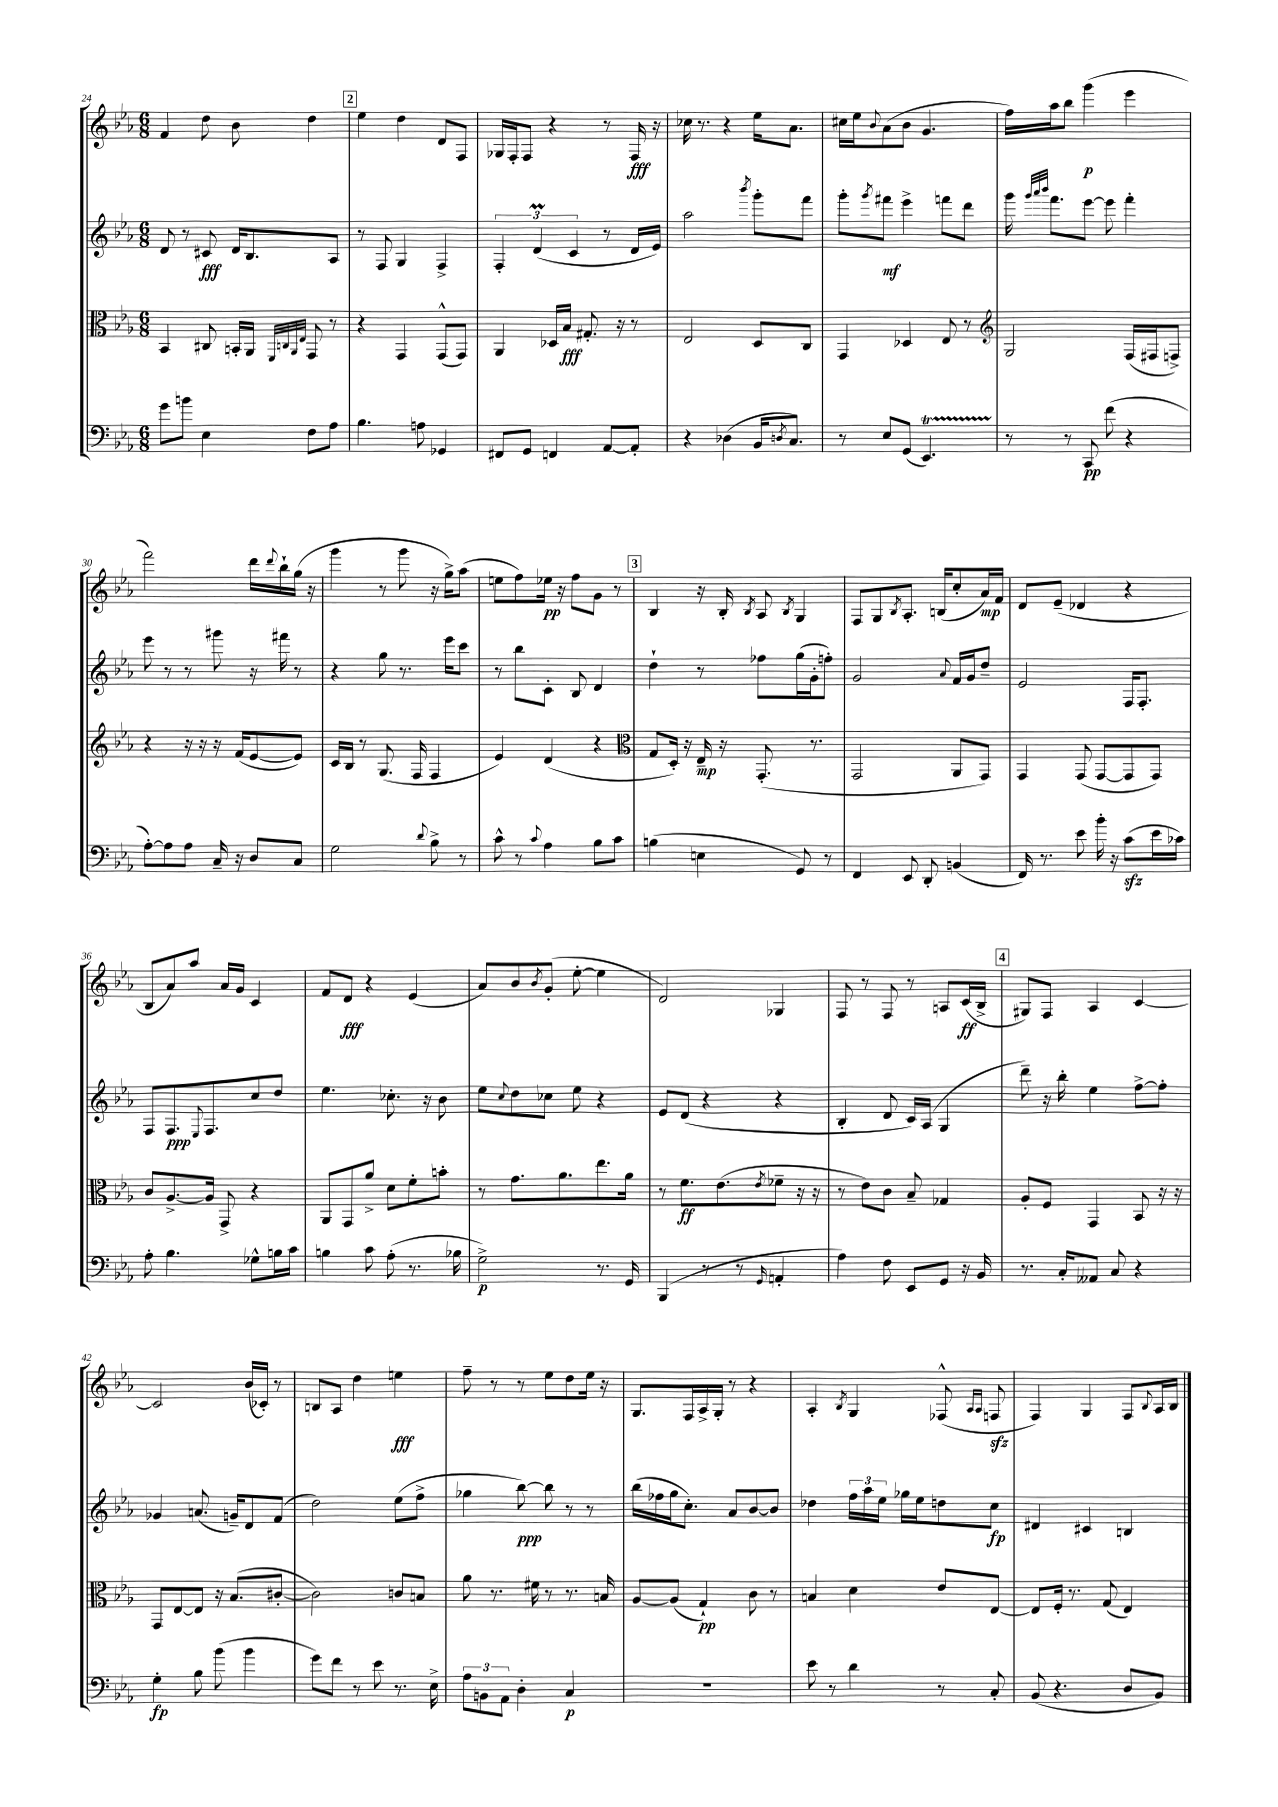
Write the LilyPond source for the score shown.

<<
\new StaffGroup <<
\new Staff = "s0" {
    \clef treble \key ees \major \numericTimeSignature \time 6/8
    f'4 d''8 bes'8 d''4 |
    \mark \markup { \box "2" } ees''4 d''4 d'8 f8 |
    ges16 f16-. f8 r4 r8 f16\fff r16 |
    ces''16 r8. r4 ees''16 aes'8. |
    cis''16 ees''16 \appoggiatura { bes'8 } aes'8( bes'8 g'4. |
    f''16) aes''16 bes''8 g'''4\p( ees'''4 |
    f'''2) d'''16 \appoggiatura { d'''8 } bes''16-! g''16( r16 |
    g'''4 r8 g'''8 r16 g''16->) aes''8( |
    e''8 f''8) ees''16\pp r16 f''8 g'8 r8 |
    \mark \markup { \box "3" } bes4 r16 bes16-. \acciaccatura { bes8 } aes8 \acciaccatura { bes8 } g4 |
    f8 g8 \acciaccatura { bes8 } aes8.-. b16( c''8-. aes'16\mp) f'16 |
    d'8 ees'8--( des'4 r4 |
    bes8 aes'8) aes''8 aes'16 g'16 c'4 |
    f'8 d'8\fff r4 ees'4( |
    aes'8) bes'8 \acciaccatura { bes'8 } g'8-.( ees''8~-. ees''4 |
    d'2) ges4 |
    f8 r8 f8 r8 a8 c'16\ff( bes16-> |
    \mark \markup { \box "4" } gis8) f8 aes4 c'4~ |
    c'2 bes'16( ces'16-.) r8 |
    b8 aes8 d''4 e''4\fff |
    f''8-- r8 r8 ees''8 d''8 ees''16 r16 |
    g8. f16 aes16-> g16-. r8 r4 |
    aes4-. \acciaccatura { bes8 } g4 fes8-^( \grace { aes16 aes16 } f8\sfz |
    f4) g4 f8 \appoggiatura { bes8 } aes16 bes16 \bar "|." |
}
\new Staff = "s1" {
    \clef treble \key ees \major \numericTimeSignature \time 6/8
    d'8 r8 cis'8\fff d'16 bes8. aes8 |
    \mark \markup { \box "2" } r8 f8 g4 f4-> |
    \tuplet 3/2 { f4-. d'4\prall( c'4 } r8 d'16 ees'16) |
    aes''2 \acciaccatura { bes'''8 } g'''8-. f'''8 |
    g'''8-. \acciaccatura { g'''8 } fis'''8\mf ees'''4-> f'''8 d'''8 |
    g'''16 \grace { g'''32 aes'''32 bes'''32 } f'''8. ees'''8~ ees'''8 f'''4-. |
    ees'''8 r8 r8 gis'''8 r16 fis'''16 r8 |
    r4 g''8 r8. ees'''16 c'''8 |
    r8 bes''8 c'8-. bes8 d'4 |
    \mark \markup { \box "3" } d''4-! r8 fes''8 g''16( g'16-. f''8-.) |
    g'2 \appoggiatura { aes'8 } f'16 g'16 d''8-- |
    ees'2 f16 f8.-. |
    f8 f8.\ppp \appoggiatura { ees8 } f8. c''8 d''8 |
    ees''4. ces''8.-. r16 bes'8 |
    ees''8 \appoggiatura { c''8 } d''8 ces''8 ees''8 r4 |
    ees'8 d'8( r4 r4 |
    bes4-. d'8 c'16) aes16( g4 |
    \mark \markup { \box "4" } d'''8--) r16 bes''16-. ees''4 f''8~-> f''8-. |
    ges'4 a'8.( g'16--) d'8 f'8( |
    d''2) ees''8( f''8-> |
    ges''4 bes''8~\ppp) bes''8 r8 r8 |
    bes''16( fes''16 g''16 c''8.-.) aes'8 bes'8~ bes'8 |
    des''4 \tuplet 3/2 { f''16 aes''16 ees''16 } ges''16 ees''16 d''8 c''8\fp |
    dis'4 cis'4 b4 \bar "|." |
}
\new Staff = "s2" {
    \clef alto \key ees \major \numericTimeSignature \time 6/8
    bes,4 cis8 b,16-. aes,16 \grace { f,32 c32 aes,32 ees32 } g,8 r8 |
    \mark \markup { \box "2" } r4 g,4 g,8-^( g,8) |
    aes,4 des16 bes16\fff gis8.-. r16 r8 |
    ees2 d8 c8 |
    g,4 des4 ees8 r8 |
    \clef treble g2 f16( fis16 f8->) |
    r4 r16 r16 r16 f'16( ees'8~ ees'8) |
    c'16 bes16 r8 g8.( f16 f4 |
    ees'4) d'4( r4 |
    \mark \markup { \box "3" } \clef alto g8 d16-.) r16 ees16--\mp r16 g,8.-.( r8. |
    g,2 aes,8 g,8) |
    g,4 g,8( g,8~ g,8 g,8) |
    c'8 aes8.~-> aes16 g,8-> r4 |
    aes,8 g,8 aes'8-> d'8 f'8-. b'8-. |
    r8 g'8. aes'8. ees''8. aes'16 |
    r8 f'8.\ff ees'8.( \acciaccatura { ees'8 } fes'8-- r16 r16 |
    r8 ees'8) c'8 bes8-- ges4 |
    \mark \markup { \box "4" } aes8-. f8 g,4 bes,8 r16 r16 |
    g,8 ees8~ ees8 r16 bes8.( cis'8~-. |
    cis'2) c'8 b8 |
    aes'8 r8. fis'16 r8 r8. b16 |
    aes8~ aes8( g4-!\pp) c'8 r8 |
    b4 d'4 ees'8 ees8~ |
    ees8 f16-. r8. g8( ees4) \bar "|." |
}
\new Staff = "s3" {
    \clef bass \key ees \major \numericTimeSignature \time 6/8
    g'8 b'8 ees4 f8 aes8 |
    \mark \markup { \box "2" } bes4. a8 ges,4 |
    fis,8 g,8 f,4 aes,8~ aes,8-. |
    r4 des4( bes,16 \acciaccatura { d8 } c8.) |
    r8 ees8 g,8( ees,4.\startTrillSpan) |
    r8\stopTrillSpan r8 c,8\pp f'8( r4 |
    aes8~-.) aes8 aes8 c16-- r16 d8 c8 |
    g2 \appoggiatura { d'8 } bes8-> r8 |
    c'8-^ r8 \appoggiatura { c'8 } aes4 bes8 c'8 |
    \mark \markup { \box "3" } b4( e4 g,8) r8 |
    f,4 ees,8 d,8-. b,4( |
    f,16) r8. ees'8 bes'16-. r16 c'8\sfz( ees'16 ces'16) |
    aes8-. bes4. ges8-^ b16 c'16 |
    b4 c'8 aes8-.( r8. bes16 |
    g2->\p) r8. g,16 |
    bes,,4( r8 r8 \grace { g,16 } a,4-. |
    aes4) f8 ees,8 g,8 r16 bes,16 |
    \mark \markup { \box "4" } r8. c16-. aeses,8 c8 r4 |
    g4-.\fp bes8 bes'8( bes'4 |
    g'8) f'8 r8 ees'8 r8. ees16-> |
    \tuplet 3/2 { aes8 b,8 aes,8 } d4-. c4\p |
    R2. |
    ees'8 r8 d'4 r8 c8-. |
    bes,8( r4. d8 bes,8) \bar "|." |
}
>>
>>
\layout { \context { \Score currentBarNumber = #24 } }
